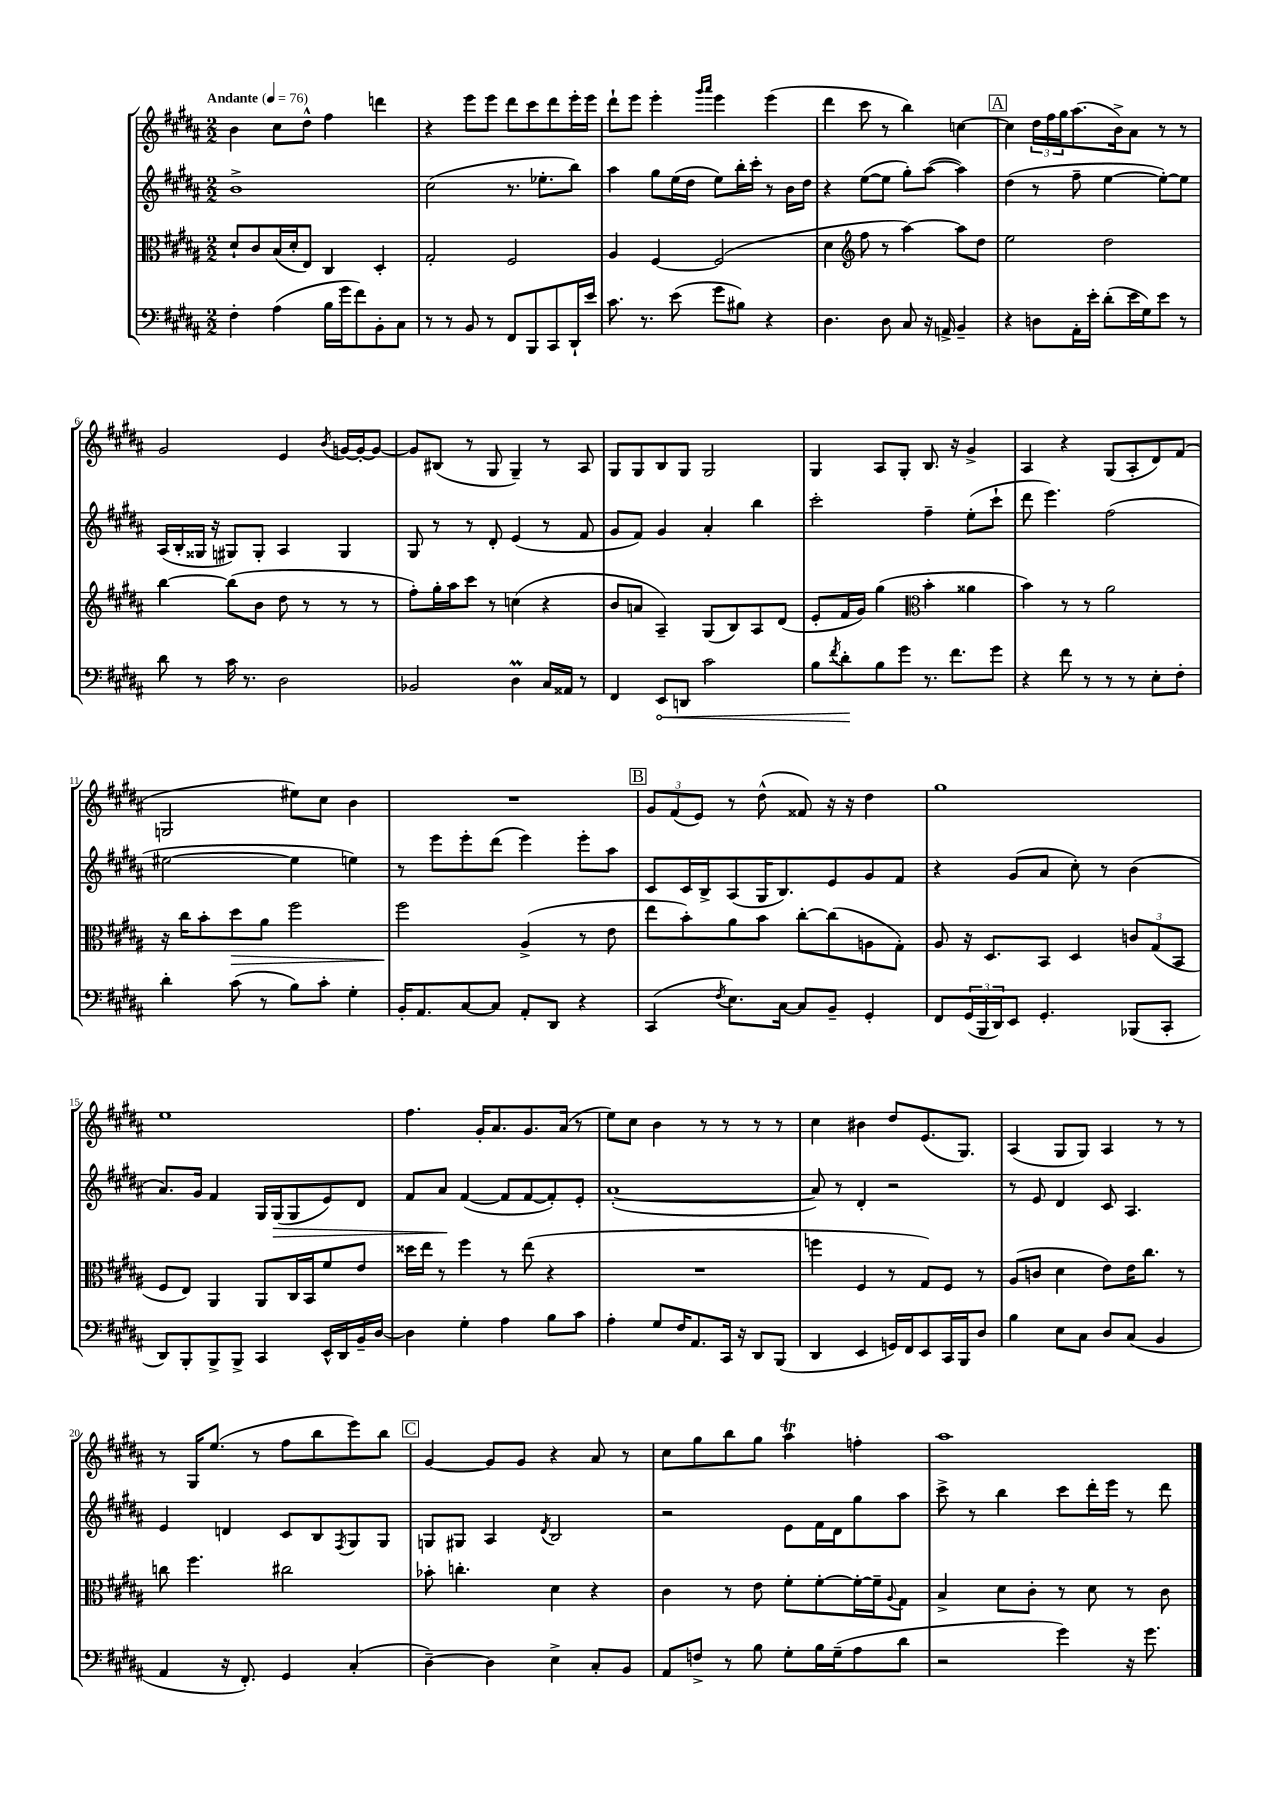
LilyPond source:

<<
\new StaffGroup <<
\new Staff = "s0" {
    \clef treble \key b \major \numericTimeSignature \time 2/2 \tempo "Andante" 4 = 76
    b'4 cis''8 dis''8-^ fis''4 d'''4 |
    r4 e'''8 e'''8 dis'''8 cis'''8 dis'''8 e'''16-. e'''16 |
    dis'''8-! e'''8 e'''4-. \grace { gis'''16 ais'''16 } e'''4 e'''4( |
    dis'''4 cis'''8 r8 b''4) c''4~ |
    \mark \markup { \box "A" } c''4 \tuplet 3/2 { dis''16 fis''16 gis''16 } ais''8.( b'16->) ais'8 r8 r8 |
    gis'2 e'4 \acciaccatura { b'8 } g'16~ g'16~-. g'8~ |
    g'8 bis8( r8 gis8 gis4--) r8 ais8 |
    gis8 gis8 b8 gis8 gis2 |
    gis4 ais8 gis8-. b8. r16 gis'4-> |
    ais4 r4 gis8( ais8-. dis'8) fis'8( |
    g2 eis''8) cis''8 b'4 |
    R1 |
    \mark \markup { \box "B" } \tuplet 3/2 { gis'8 fis'8( e'8) } r8 dis''8-^( fisis'8) r16 r16 dis''4 |
    gis''1 |
    e''1 |
    fis''4. gis'16-. ais'8. gis'8. ais'16( r8 |
    e''8) cis''8 b'4 r8 r8 r8 r8 |
    cis''4 bis'4 dis''8 e'8.( gis8.) |
    ais4( gis8 gis8) ais4 r8 r8 |
    r8 gis16 e''8.( r8 fis''8 b''8 e'''8) b''8 |
    \mark \markup { \box "C" } gis'4~ gis'8 gis'8 r4 ais'8 r8 |
    cis''8 gis''8 b''8 gis''8 ais''4\trill f''4-. |
    ais''1 \bar "|." |
}
\new Staff = "s1" {
    \clef treble \key b \major \numericTimeSignature \time 2/2
    b'1-> |
    cis''2( r8. ees''8.-. b''8) |
    ais''4 gis''8 e''16( dis''16 e''8) b''16-. cis'''16-. r8 b'16 dis''16 |
    r4 e''8~( e''8 gis''8-.) ais''8~( ais''4) |
    \mark \markup { \box "A" } dis''4( r8 fis''8-- e''4~ e''8~-.) e''8 |
    ais16( b16-. gisis16 r16 gis8) gis8-. ais4 gis4 |
    gis8 r8 r8 dis'8-. e'4( r8 fis'8 |
    gis'8 fis'8) gis'4 ais'4-. b''4 |
    cis'''2-. fis''4-- e''8-.( cis'''8-! |
    dis'''8 e'''4.) fis''2( |
    eis''2~ eis''4 e''4) |
    r8 e'''8 e'''8-. dis'''8( e'''4) e'''8-. ais''8 |
    \mark \markup { \box "B" } cis'8 cis'16 b16-> ais8( gis16 b8.) e'8 gis'8 fis'8 |
    r4 gis'8( ais'8 cis''8-.) r8 b'4( |
    ais'8.) gis'16 fis'4 gis16 gis16\>( gis8 e'8) dis'8 |
    fis'8 ais'8\! fis'4~( fis'8 fis'8~ fis'8-.) e'8-. |
    ais'1~-.( |
    ais'8) r8 dis'4-. r2 |
    r8 e'8 dis'4 cis'8 ais4. |
    e'4 d'4 cis'8 b8 \acciaccatura { fis8 } gis8 gis8 |
    \mark \markup { \box "C" } g8 gis8 ais4 \acciaccatura { dis'8 } b2 |
    r2 e'8 fis'16 dis'16 gis''8 ais''8 |
    cis'''8-> r8 b''4 cis'''8 dis'''16-. e'''16 r8 dis'''8 \bar "|." |
}
\new Staff = "s2" {
    \clef alto \key b \major \numericTimeSignature \time 2/2
    dis'8-! cis'8 b16( dis'16-. e8) cis4 dis4-. |
    gis2-. fis2 |
    ais4 fis4~ fis2( |
    dis'4 \clef treble fis''8 r8 ais''4~) ais''8 dis''8 |
    \mark \markup { \box "A" } e''2 dis''2 |
    b''4~ b''8( b'8 dis''8 r8 r8 r8 |
    fis''8-.) gis''16-. ais''16 cis'''8 r8 c''4( r4 |
    b'8 a'8 ais4--) gis8( b8) ais8 dis'8( |
    e'8-. fis'16 gis'16) gis''4( \clef alto b'4-. aisis'4 |
    b'4) r8 r8 ais'2 |
    r16 cis''16 b'8-. dis''8\> ais'8 fis''2 |
    fis''2\! ais4->( r8 e'8 |
    \mark \markup { \box "B" } e''8 b'8-.) ais'8 b'8 cis''8~-. cis''8( a8 gis8-.) |
    ais8 r16 dis8. b,8 dis4 \tuplet 3/2 { c'8 gis8( b,8 } |
    fis8 e8) ais,4 ais,8 cis16 b,16 fis'8 e'8 |
    disis''16 e''16 r8 fis''4 r8 e''8( r4 |
    R1 |
    f''4 fis4 r8 gis8) fis8 r8 |
    ais8( c'8 dis'4 e'8) e'16 cis''8. r8 |
    c''8 fis''4. cis''2 |
    \mark \markup { \box "C" } bes'8-. c''4.-. dis'4 r4 |
    cis'4 r8 e'8 fis'8-. fis'8~-. fis'16~-. fis'16-- \appoggiatura { ais8 } gis8 |
    b4-> dis'8 cis'8-. r8 dis'8 r8 cis'8 \bar "|." |
}
\new Staff = "s3" {
    \clef bass \key b \major \numericTimeSignature \time 2/2
    fis4-. ais4( b16 gis'16 fis'8) b,8-. cis8 |
    r8 r8 b,8 r8 fis,8 b,,8 cis,8 dis,16-! e'16 |
    cis'8. r8. e'8( gis'8 bis8) r4 |
    dis4. dis8 cis8 r16 a,16-> b,4-- |
    \mark \markup { \box "A" } r4 d8 ais,16-. e'16-. dis'8-.( e'16 gis16) e'8 r8 |
    dis'8 r8 cis'16 r8. dis2 |
    bes,2 dis4\prall cis16 aisis,16 r8 |
    fis,4 \once \override Hairpin.circled-tip = ##t e,8\< d,8 cis'2 |
    b8 \acciaccatura { fis'8 } dis'8-.\! b8 gis'8 r8. fis'8. gis'8 |
    r4 fis'8 r8 r8 r8 e8-. fis8-. |
    dis'4-. cis'8( r8 b8) cis'8-. gis4-. |
    b,16-. ais,8. cis8~ cis8 ais,8-. dis,8 r4 |
    \mark \markup { \box "B" } cis,4( \acciaccatura { fis8 } e8.) cis16~ cis8 b,8-- gis,4-. |
    fis,8 \tuplet 3/2 { gis,16( b,,16 dis,16) } e,8 gis,4.-. bes,,8( cis,8-. |
    dis,8) b,,8-. b,,8-> b,,8-> cis,4 e,16-^ dis,16 b,16-- dis16~ |
    dis4 gis4-. ais4 b8 cis'8 |
    ais4-. gis8 fis16 ais,8. cis,16 r16 dis,8 b,,8( |
    dis,4 e,4 g,16) fis,16 e,8 cis,16 b,,16 dis8 |
    b4 e8 cis8 dis8 cis8( b,4 |
    ais,4 r16 fis,8.-.) gis,4 cis4-.( |
    \mark \markup { \box "C" } dis4~--) dis4 e4-> cis8-. b,8 |
    ais,8 f8-> r8 b8 gis8-. b16 gis16--( ais8 dis'8 |
    r2 gis'4) r16 gis'8. \bar "|." |
}
>>
>>
